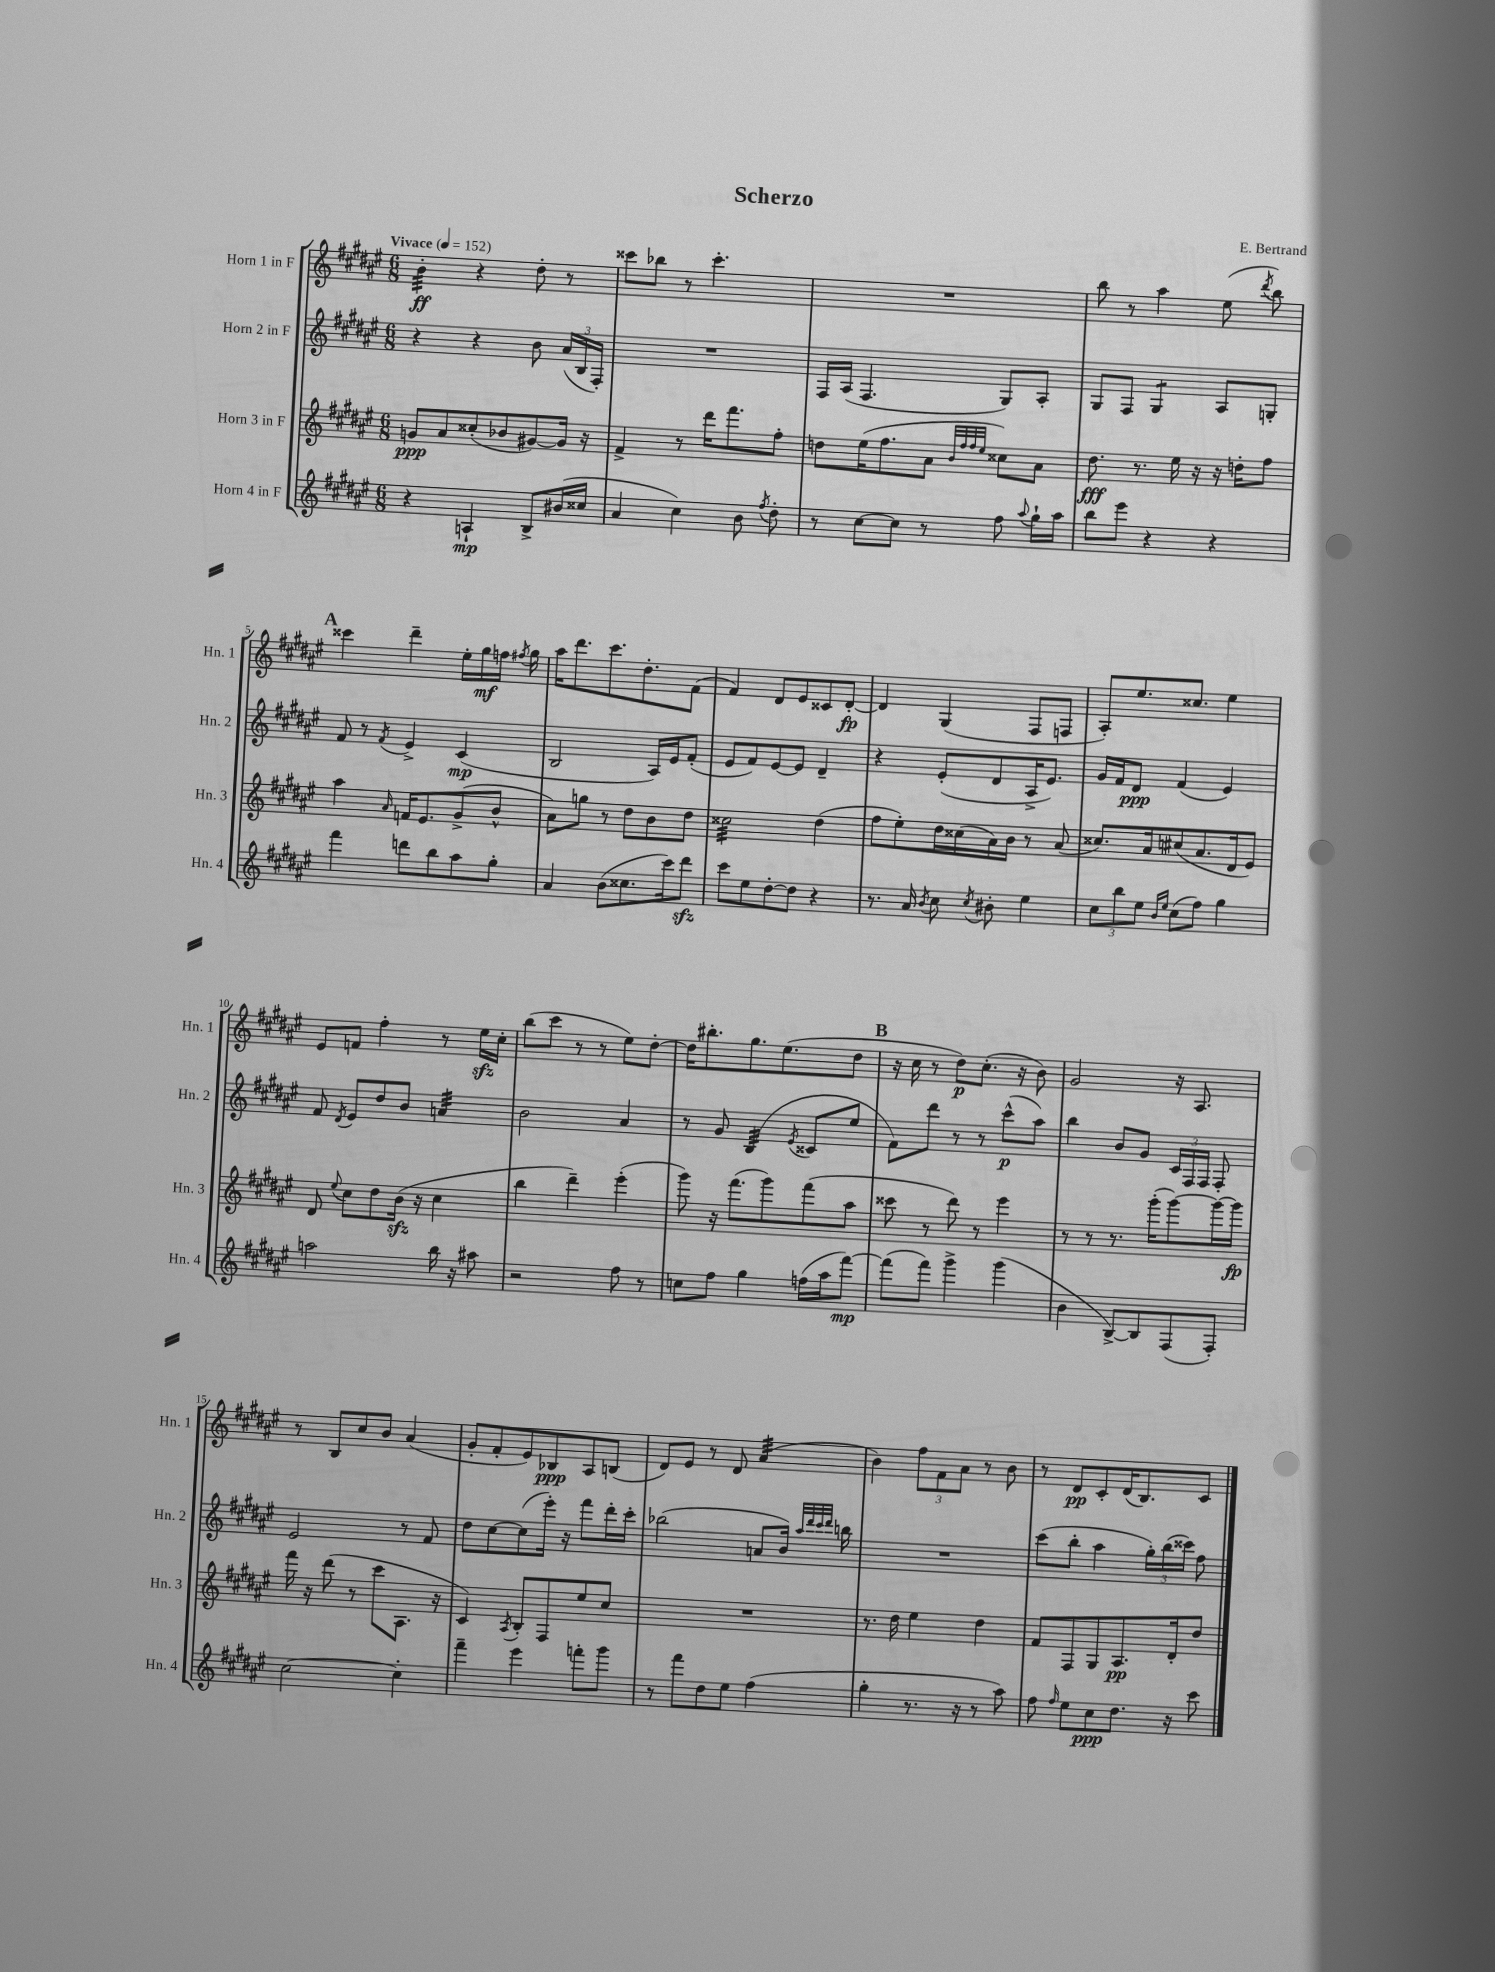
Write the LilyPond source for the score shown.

\header { title = "Scherzo" composer = "E. Bertrand" }
<<
\new StaffGroup <<
\new Staff = "s0" \with { instrumentName = "Horn 1 in F" shortInstrumentName = "Hn. 1" } {
    \clef treble \key fis \major \numericTimeSignature \time 6/8 \tempo "Vivace" 4 = 152
    \autoBeamOff b'4:32-.\ff r4 dis''8-. r8 |
    cisis'''8[ bes''8] r8 cisis'''4.-. |
    R2. |
    b''8 r8 ais''4 eis''8( \acciaccatura { dis'''8 } b''8) |
    \mark \markup { \bold "A" } cisis'''4 dis'''4-- eis''16[-. gis''16\mf f''16] \acciaccatura { fis''8 } gis''16 |
    ais''16[ dis'''8. cis'''8. dis''8.-. fis'8]( |
    fis'4) dis'8[ eis'8 cisis'8 dis'8]~-.\fp |
    dis'4 gis4( fis8[ f8] |
    ais8[-.) eis''8. cisis''8.] eis''4 |
    eis'8[ f'8] fis''4-. r8 eis''16[\sfz cis''16]-. |
    b''8[( cis'''8] r8 r8 eis''8[) dis''8]~-. |
    dis''16[ bis''8.-. gis''8. eis''8.( dis''8] |
    \mark \markup { \bold "B" } r16 cis''16 r8 dis''8[\p) cis''8.]-.( r16 b'8) |
    gis'2 r16 ais8. |
    r8 b8[ cis''8 b'8] ais'4( |
    gis'8[-. fis'8-. eis'8) bes8\ppp ais8 b8]( |
    dis'8[) eis'8] r8 dis'8 ais'4:32( |
    b'4) \tuplet 3/2 { fis''8[ fis'8 ais'8] } r8 b'8 |
    r8 dis'8[\pp cis'8-. dis'16( b8.) cis'8] \bar "|." |
}
\new Staff = "s1" \with { instrumentName = "Horn 2 in F" shortInstrumentName = "Hn. 2" } {
    \clef treble \key fis \major \numericTimeSignature \time 6/8
    \autoBeamOff r4 r4 b'8 \tuplet 3/2 { ais'16[( b16 fis16]-.) } |
    R2. |
    fis16[ ais16]( fis4. gis8[) ais8]-. |
    gis8[ fis8] gis4:8 ais8[ g8]-. |
    \mark \markup { \bold "A" } fis'8 r8 \acciaccatura { fis'8 } eis'4-> cis'4\mp( |
    b2 ais16[) eis'16 fis'8]-.( |
    eis'8[ fis'8) eis'8~ eis'8] dis'4-- |
    r4 eis'8[-.( dis'8 ais16-> eis'8.]) |
    gis'16[ fis'16 dis'8]\ppp fis'4( eis'4) |
    fis'8 \acciaccatura { dis'8 } eis'8[ dis''8 b'8] a'4:32 |
    b'2 ais'4 |
    r8 gis'8 b4:32( \acciaccatura { eis'8 } cisis'8[ eis''8] |
    \mark \markup { \bold "B" } fis'8[) dis'''8] r8 r8 cis'''8[-^\p( ais''8]) |
    b''4 b'8[ gis'8] \tuplet 3/2 { cis'16[ fis16 fis16] } fis8-. |
    eis'2 r8 fis'8 |
    dis''8[ cis''8~ cis''8( eis'''16]-.) r16 fis'''8[ dis'''16-. cis'''16]-. |
    bes''2( a'8[ b'16]) \grace { ais''32[ dis'''32 cis'''32 dis'''32] } b''16 |
    R2. |
    cis'''8[( b''8]-. ais''4 \tuplet 3/2 { gis''16[-.) b''16( cisis'''16]) } fis''8 \bar "|." |
}
\new Staff = "s2" \with { instrumentName = "Horn 3 in F" shortInstrumentName = "Hn. 3" } {
    \clef treble \key fis \major \numericTimeSignature \time 6/8
    \autoBeamOff g'8[\ppp ais'8 cisis''8-.( bes'8 gis'8~) gis'16] r16 |
    fis'4-> r8 dis'''16[ fis'''8. fis''8]-. |
    d''8[ eis''16( fis''8. ais'8] \grace { b'32[ fis''32 fis''32 eis''32] } cisis''8[) ais'8] |
    dis''8.\fff r8. eis''16 r16 r16 d''16[-. fis''8] |
    \mark \markup { \bold "A" } ais''4 \grace { ais'16 } f'16[ eis'8. gis'8->( b'8]-^ |
    ais'8[) g''8] r8 dis''8[ b'8 dis''8] |
    cisis''2:32 dis''4( |
    fis''8[ eis''8-.) dis''16 cisis''16( ais'16) b'16] r8 ais'8( |
    cisis''8.[) ais'16 cis''8( ais'8. dis'16 eis'8]) |
    dis'8 \appoggiatura { eis''8 } cis''8[ dis''8 b'16]\sfz( r16 cis''4 |
    b''4 dis'''4--) eis'''4-.( |
    gis'''8) r16 fis'''8.[( gis'''8) fis'''8( ais''8] |
    \mark \markup { \bold "B" } cisis'''8 r8 dis'''8) r8 eis'''4 |
    r8 r8 r8. gis'''16[-.( gis'''8~) gis'''16~ gis'''16]\fp |
    fis'''16 r16 dis'''8( r8 cis'''8[ ais8.] r16 |
    cis'4) \acciaccatura { ais8 } b8[-. fis8 eis''8 cis''8] |
    R2. |
    r8. dis''16 eis''4 dis''4 |
    fis'8[ fis8 gis8 ais8.\pp dis'16-. dis''8] \bar "|." |
}
\new Staff = "s3" \with { instrumentName = "Horn 4 in F" shortInstrumentName = "Hn. 4" } {
    \clef treble \key fis \major \numericTimeSignature \time 6/8
    \autoBeamOff r4 a4-!\mp b8[-> bis'16( cisis''16] |
    ais'4 cis''4) b'8 \acciaccatura { fis''8 } dis''8-. |
    r8 cis''8[~ cis''8] r8 fis''8 \appoggiatura { ais''8 } gis''16[-! ais''16] |
    b''8[ eis'''8] r4 r4 |
    \mark \markup { \bold "A" } fis'''4 d'''8[ b''8 ais''8 gis''8]-. |
    ais'4 b'8[( cisis''8. cis'''16) dis'''8]\sfz |
    cis'''8[ eis''8 dis''8~-. dis''8] r4 |
    r8. ais'16 \acciaccatura { b'8 } cis''8 \acciaccatura { cis''8 } bis'8-. eis''4 |
    \tuplet 3/2 { cis''8[ b''8 eis''8] } \grace { b'16[ eis''16] } cis''8[( fis''8]) gis''4 |
    a''2 b''16 r16 ais''8 |
    r2 fis''8 r8 |
    c''8[ fis''8] gis''4 f''16[( ais''16 fis'''8]~\mp) |
    \mark \markup { \bold "B" } fis'''8[( fis'''8]) gis'''4-> gis'''4( |
    b'4 b8[~->) b8 fis8( fis8]-.) |
    cis''2~ cis''4-. |
    fis'''4-- eis'''4 f'''8[-. gis'''8] |
    r8 fis'''8[ dis''8 eis''8] fis''4( |
    gis''4-. r8. r16 r8 ais''8) |
    fis''8 \grace { fis''16 } eis''8[ cis''8\ppp dis''8.] r16 cis'''8 \bar "|." |
}
>>
>>
